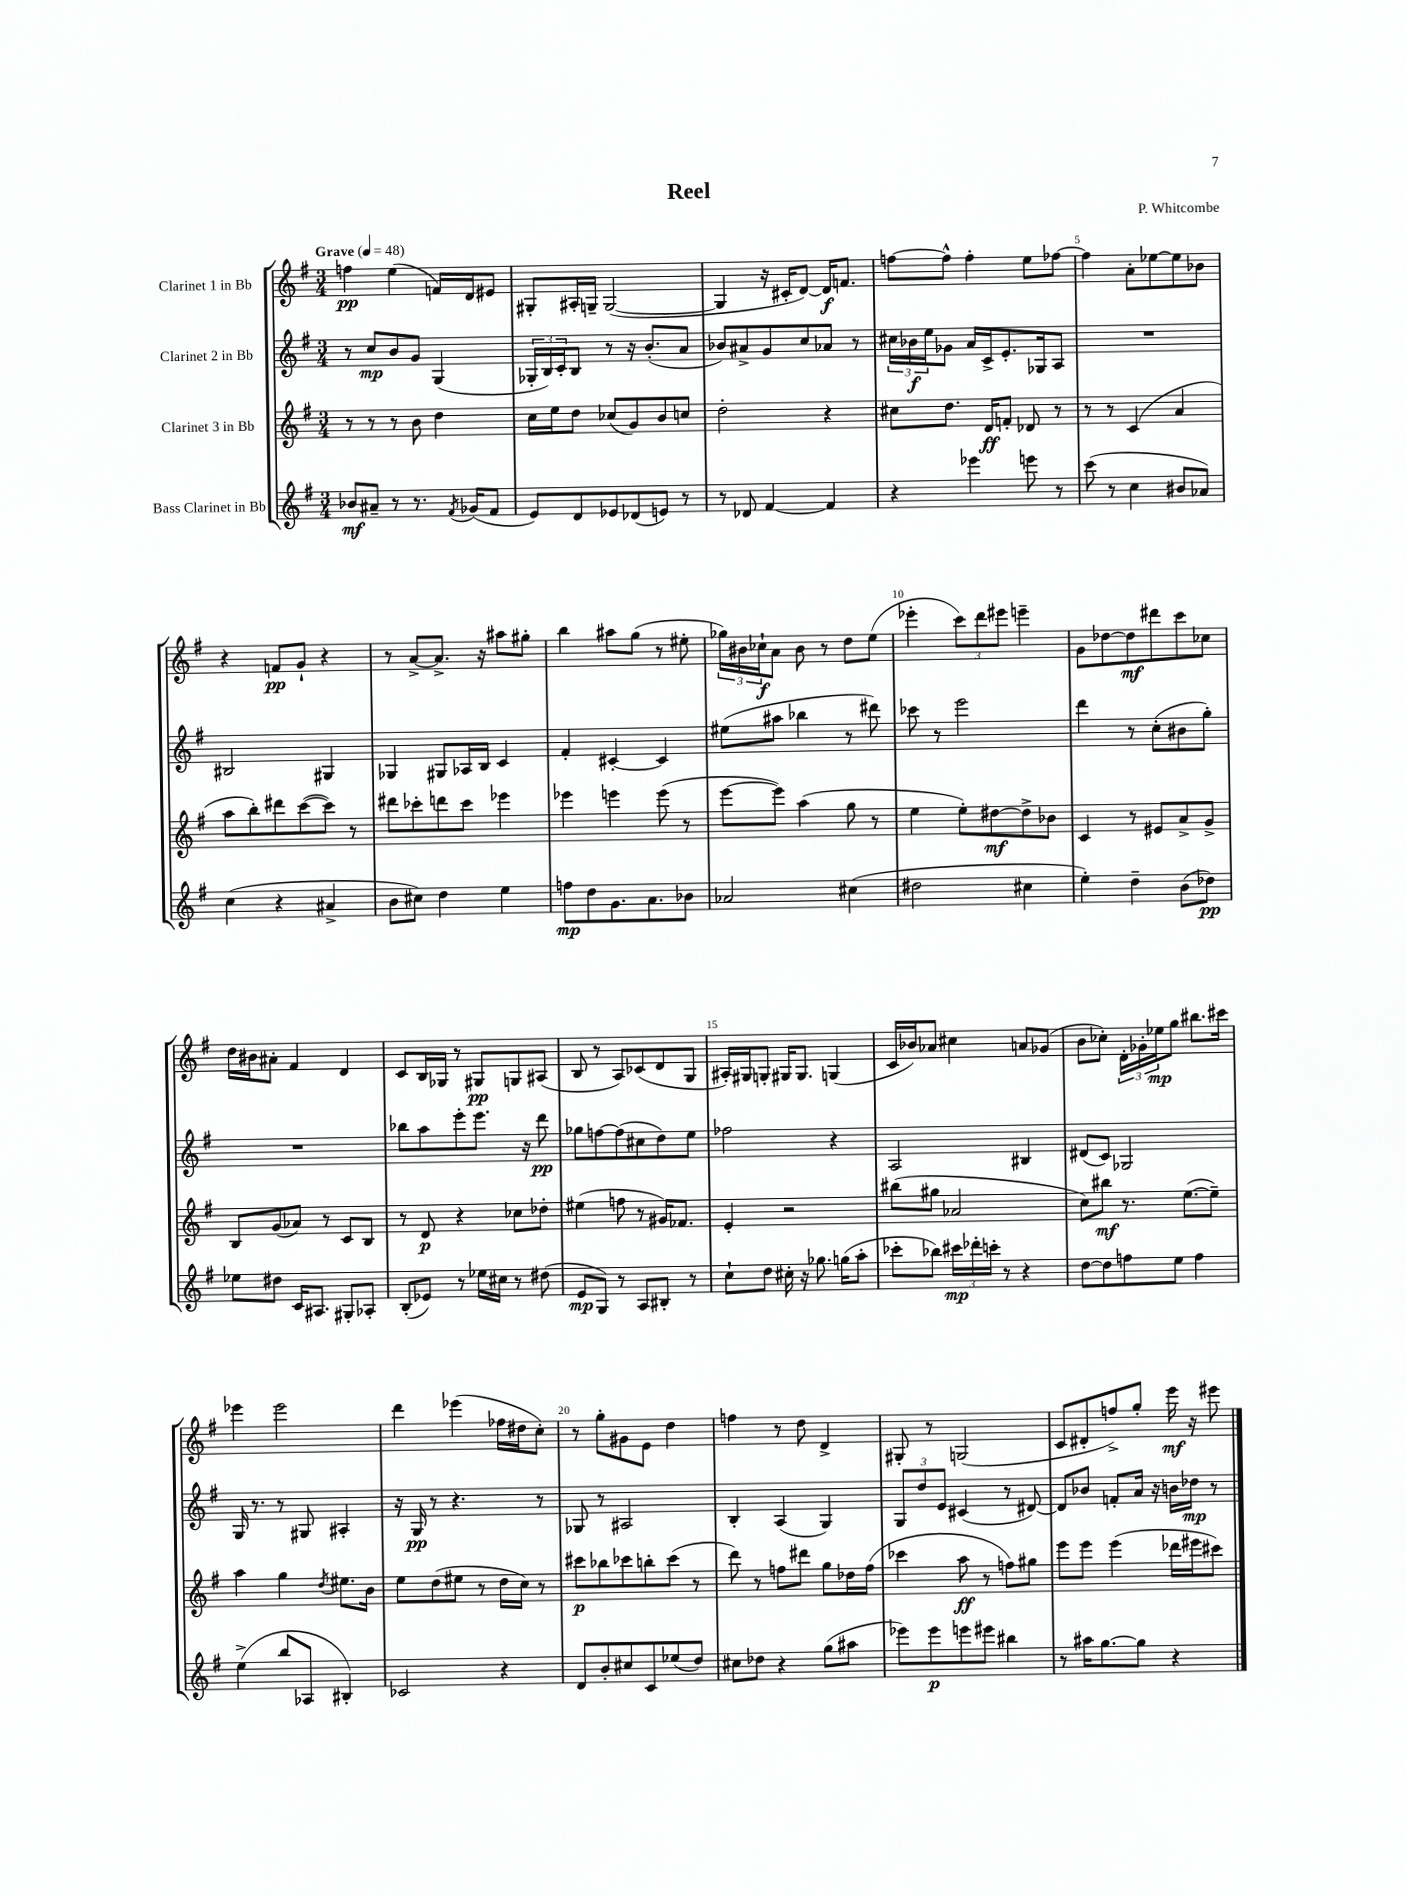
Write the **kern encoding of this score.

**kern	**kern	**kern	**kern
*staff4	*staff3	*staff2	*staff1
*clefG2	*clefG2	*clefG2	*clefG2
*k[f#]	*k[f#]	*k[f#]	*k[f#]
*M3/4	*M3/4	*M3/4	*M3/4
*MM48	*MM48	*MM48	*MM48
8b-	8r	8r	4ff
8a#~	8r	8cc	.
8r	8r	8b	(4ee
8.r	8b	8g	.
.	4dd	(4G	16f)
8qf#	.	.	.
(16g-	.	.	16d
8f#	.	.	8e#
=	=	=	=
8e)	16cc	24G-'	8G#'
.	.	24B)	.
.	16ee	.	.
.	.	24c'	.
8d	8dd	8B	16A#'
.	.	.	16G~
8e-	(8cc-	8r	([2G
(8d-	8g)	16r	.
.	.	(8.b'	.
8e)	8b	.	.
8r	8cc	8a	.
=	=	=	=
8r	2dd'	8b-)	4G]
8d-	.	8a#^	.
[4f#	.	8g	16r
.	.	.	16c#'
.	.	8cc	[8d)
4f#]	4r	8a-	16d]
.	.	.	8.f
.	.	8r	.
=	=	=	=
4r	8cc#	24cc#	[8ff
.	.	24b-	.
.	.	24ee	.
.	8.dd	8g-	8ff^^]
4eee-	.	16a	4ff'
.	16d	16c^	.
.	8f'	8.e'	.
8eee	8d-	.	8ee
.	.	16G-	.
8r	8r	8A	[8ff-
=	=	=	=
(8ccc	8r	2.r	4ff-]
8r	8r	.	.
4cc	(4c	.	8a'
.	.	.	[8ee-
8b#	4a	.	8ee-]
8a-)	.	.	8b-
=	=	=	=
(4cc	8aa	2B#	4r
.	8bb')	.	.
4r	8ddd#	.	8f
.	([8ccc	.	8g`
4a#^	8ccc])	4G#	4r
.	8r	.	.
=	=	=	=
8b	8ddd#	4G-	8r
8cc#)	8ccc-'	.	[8a^
4dd	8ddd	8G#	8.a^]
.	8ccc-	16A-	.
.	.	16B	16r
4ee	4eee-	4c	8aa#
.	.	.	8gg#'
=	=	=	=
8ff	4eee-	4f#'	4bb
8dd	.	.	.
8.g	4eee	[4c#'	8aa#
.	.	.	(8gg
8.a	.	.	.
.	(8eee	4c#]	8r
8b-	8r	.	8ee#'
=	=	=	=
2a-	[8eee	(8ee#	24gg-)
.	.	.	24b#
.	.	.	24cc-`
.	8eee])	8aa#	8a
.	(4aa	4bb-	8b#
.	.	.	8r
(4cc#	8gg	8r	8dd
.	8r	8ddd#)	(8ee
=	=	=	=
2dd#	4ee	8ccc-	4eee-'
.	.	8r	.
.	8ee')	2eee	12ccc)
.	.	.	12ddd
.	[8dd#	.	.
.	.	.	12eee#
4cc#	8dd#^]	.	4eee~
.	8b-	.	.
=	=	=	=
4ee')	4c	4ddd	8g
.	.	.	[8dd-
4dd~	8r	8r	8dd-]
.	8e#	(8cc'	8ddd#
(8b	8a^	8b#	8ccc
8dd-)	8g^	8gg')	8cc-
=	=	=	=
8ee-	8B	2.r	16dd
.	.	.	16b#
8dd#	(8g	.	8a#'
16c	8a-)	.	4f#
8.A#	.	.	.
.	8r	.	.
8G#'	8c	.	4d
8A-'	8B	.	.
=	=	=	=
(8B'	8r	8bb-	8c
8e-)	8d	8aa	16B
.	.	.	16G-
8r	4r	8eee'	8r
16ee-	.	8.eee	8G#
16cc#	.	.	.
8r	8cc-	.	8G
.	.	16r	.
(8dd#	8dd-'	8ddd	(8A#
=	=	=	=
8e	(4ee#	8gg-	8B
8G)	.	[8ff	8r
8r	8ff	(8ff]	8A)
8A	8r	8cc#	(8c-
8B#'	16g#)	8dd)	8d
.	8.f-	.	.
8r	.	8ee	8G
=	=	=	=
8cc`	4e'	2ff-	16A#')
.	.	.	16G#
8dd	.	.	8G'
16cc#'	2r	.	16G#
16r	.	.	8.G#
8.gg-	.	.	.
.	.	4r	(4G
(16gg	.	.	.
8aa'	.	.	.
=	=	=	=
8ccc-'	(8bb#	2A	16c
.	.	.	16b-)
8bb-)	8gg#	.	8a-
24ccc#	2a-	.	4cc#
24ddd-'	.	.	.
24ccc'	.	.	.
8r	.	.	.
4r	.	4B#	8a
.	.	.	(8g-
=	=	=	=
[8dd	8cc)	(8d#	8b
8dd]	8bb#	8c)	8cc-')
8ff	8.r	2G-	24d'
.	.	.	24g-'
.	.	.	24ee-
8ee	.	.	8gg
.	([8.ee	.	.
4ff	.	.	8.bb#
.	8ee~])	.	.
.	.	.	16ccc#
=	=	=	=
(4ee^	4aa	16G	4eee-
.	.	8.r	.
8bb	4gg	8r	2eee-
8A-	.	8G#	.
.	8qdd	.	.
4B#')	8.ee#	4A#'	.
.	16b	.	.
=	=	=	=
2c-	8ee	16r	4ddd
.	.	16G	.
.	(8dd	8r	.
.	8ee#	4.r	(4eee-
.	8r	.	.
4r	16dd	.	16ff-
.	16cc)	.	16dd#
.	8r	8r	8cc')
=	=	=	=
8d	8ccc#	8G-	8r
8b'	8bb-	8r	8gg'
8cc#	8ccc-	2A#	8g#
8c	8bb'	.	8e
(8ee-	(8ccc-	.	4dd
8dd)	8r	.	.
=	=	=	=
8cc#	8ddd)	4B'	4ff
8dd-	8r	.	.
4r	8ff	(4A	8r
.	8ddd#	.	8dd
(8gg	8gg	4G)	4d^
8aa#	16dd-	.	.
.	(16ff	.	.
=	=	=	=
8eee-)	4ccc-	12G	8G#'
.	.	12dd	.
8eee-	.	.	8r
.	.	12e	.
8eee	8aa	(4c#	(2G
8eee#	8r	.	.
4bb#	8ff)	8r	.
.	8gg#	[8d#)	.
=	=	=	=
8r	8eee	8d#]	8c
16aa#	8eee	8b-	8d#'
[8.gg	.	.	.
.	(4eee	8f'	8ff^)
8gg]	.	16a	8gg'
.	.	16r	.
4r	16ddd-	16b	16eee
.	16eee#	16dd-	16r
.	8ccc#)	8r	8eee#
==	==	==	==
*-	*-	*-	*-
